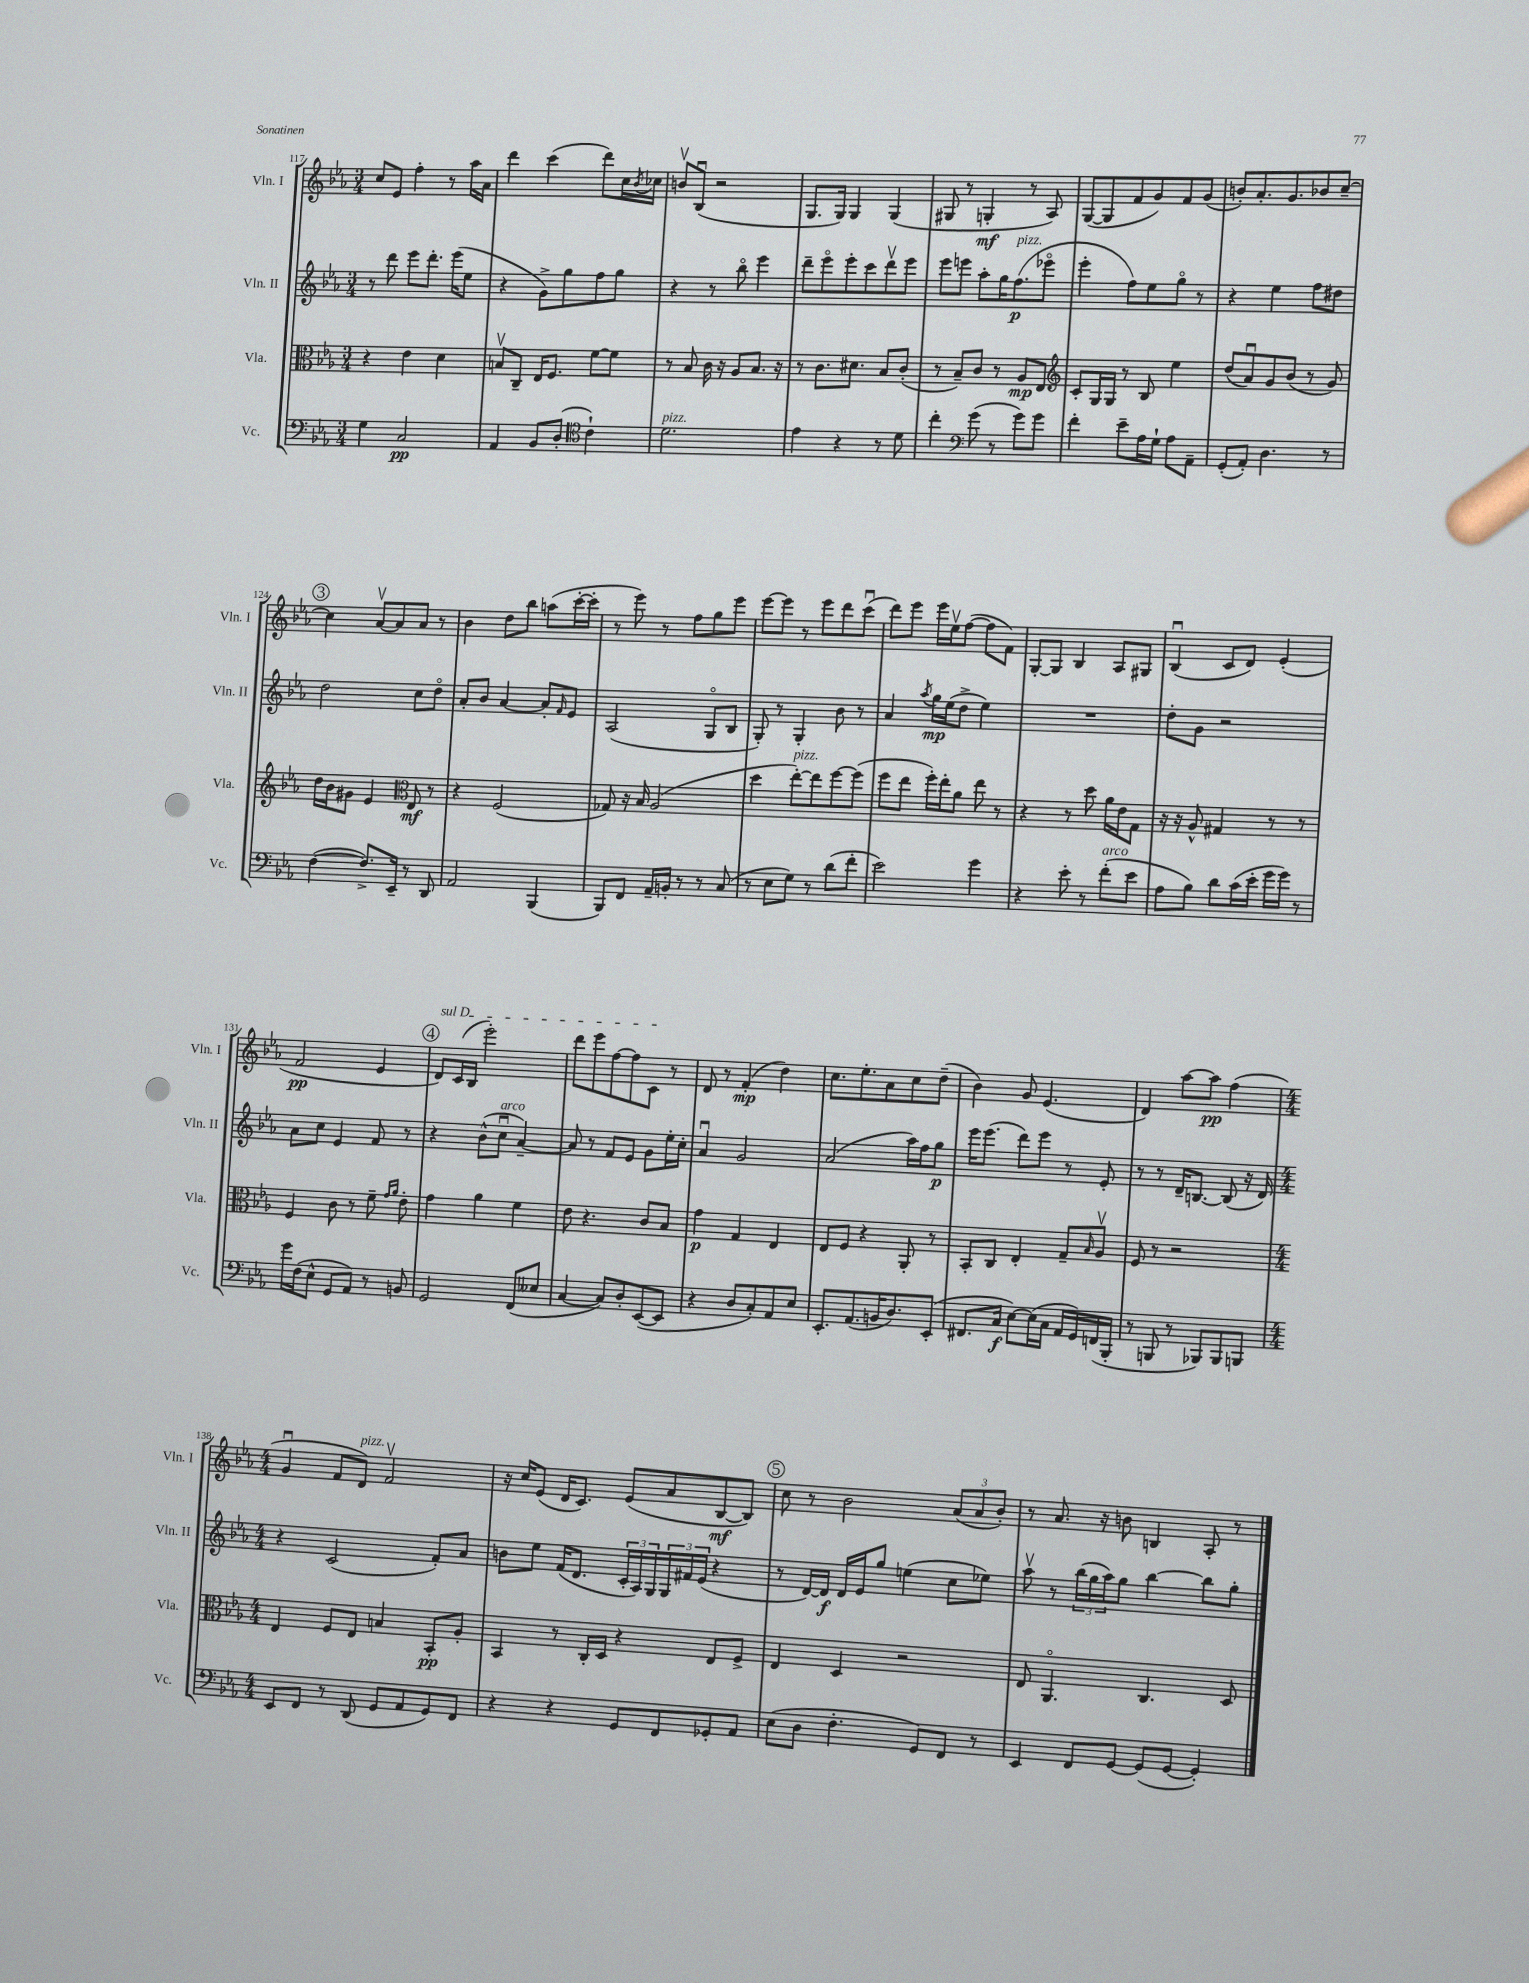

**kern	**dynam	**kern	**dynam	**kern	**dynam	**kern	**dynam
*part4	*part4	*part3	*part3	*part2	*part2	*part1	*part1
*staff4	*staff4	*staff3	*staff3	*staff2	*staff2	*staff1	*staff1
*I"Vc.	*	*I"Vla.	*	*I"Vln. II	*	*I"Vln. I	*
*I'Vc.	*	*I'Vla.	*	*I'Vln. II	*	*I'Vln. I	*
*clefF4	*	*clefC3	*	*clefG2	*	*clefG2	*
*k[b-e-a-]	*	*k[b-e-a-]	*	*k[b-e-a-]	*	*k[b-e-a-]	*
*M3/4	*	*M3/4	*	*M3/4	*	*M3/4	*
=117	=117	=117	=117	=117	=117	=117	=117
4G\	.	4r	.	8r	.	8cc/L	.
.	.	.	.	8ddd\	.	8e-/J	.
2C/	pp	4e-\	.	8eee-\L	.	4ff'\	.
.	.	.	.	8.ddd'\J	.	.	.
.	.	4d\	.	.	.	8r	.
.	.	.	.	(16eee-\KL	.	.	.
.	.	.	.	8ee-\J	.	16aa-\LL	.
.	.	.	.	.	.	16a-\JJ	.
=118	=118	=118	=118	=118	=118	=118	=118
4AA-/	.	8Bnv/L	.	4r	.	4ddd\	.
.	.	8C~/J	.	.	.	.	.
8BB-/L	.	16E-/KL	.	8g^\L)	.	(4ccc\	.
.	.	8.F/J	.	.	.	.	.
(8D'/J	.	.	.	8gg\	.	.	.
*clefC4	*	*	*	*	*	*	*
4c`\)	.	[8f\L	.	8ff\	.	8ddd\L)	.
.	.	8f\J]	.	8gg\J	.	16cc\L	.
.	.	.	.	.	.	8qb-/	.
.	.	.	.	.	.	16cc-X\JJ	.
=119	=119	=119	=119	=119	=119	=119	=119
!LO:TX:a:i:t=pizz.	!	!	!	!	!	!	!
2.d\	.	8r	.	4r	.	8bnv/L	.
.	.	8B-/	.	.	.	(8B-u/J	.
.	.	16c\	.	8r	.	2r	.
.	.	16r	.	.	.	.	.
.	.	8A-/L	.	8bb-\	.	.	.
.	.	8.B-/J	.	4eee-\	.	.	.
.	.	16r	.	.	.	.	.
=120	=120	=120	=120	=120	=120	=120	=120
4e-\	.	8r	.	8ddd~\L	.	8.G/L	.
.	.	8.c\L	.	8eee-\	.	.	.
.	.	.	.	.	.	16G/Jk)	.
4r	.	.	.	8eee-'\	.	4G/	.
.	.	8.d#X\J	.	.	.	.	.
.	.	.	.	8ccc\	.	.	.
8r	.	8B-/L	.	8dddv\	.	(4G/	.
8d\	.	(8c'/J	.	8eee-\J	.	.	.
=121	=121	=121	=121	=121	=121	=121	=121
4cc'\	.	8r	.	8eee-\L	.	8G#X/	.
.	.	8B-~/L)	.	8eeen\J	.	8r	.
*clefF4	*	*	*	*	*	*	*
(8g\	.	8c/J	.	8aa-'\L	.	4Gn'/	mf
8r	.	8r	.	16gg\K	.	.	.
!	!	!	!	!LO:TX:a:i:t=pizz.	!	!	!
.	.	.	.	(8.ff\	p	.	.
8g\L)	.	8A-/L	mp	.	.	8r	.
8g\J	.	8E-/J	.	8eee-X\J	.	8A-/)	.
=122	=122	=122	=122	=122	=122	=122	=122
*	*	*clefG2	*	*	*	*	*
4f'\	.	8c'/L	.	4eee-'\	.	([8G/L	.
.	.	16G/L	.	.	.	8G/]	.
.	.	16G/JJ	.	.	.	.	.
8e-~\L	.	8r	.	8ff\L)	.	8f/	.
16A-\L	.	8B-/	.	8ee-\	.	8g/)	.
16G`\JJ	.	.	.	.	.	.	.
8A-\L	.	4ee-\	.	8gg\J	.	8f/	.
8AA-~\J	.	.	.	8r	.	(8g/J	.
=123	=123	=123	=123	=123	=123	=123	=123
(8GG'/L	.	(8dd/L	.	4r	.	8bn'/L)	.
8AA-'/J)	.	8a-u/)	.	.	.	8.a-'/	.
4.D\	.	8g/	.	4ee-\	.	.	.
.	.	.	.	.	.	8.g/	.
.	.	(8b-/J	.	.	.	.	.
.	.	8r	.	8ff\L	.	8b-X/	.
8r	.	8g/)	.	8dd#X\J	.	[8cc~/J	.
!!LO:LB:g=z
!!LO:REH:place=s1:t=3
=124	=124	=124	=124	=124	=124	=124	=124
([4F\	.	16dd\LL	.	2dd\	.	4cc\]	.
.	.	16b-\J	.	.	.	.	.
.	.	8g#X\J	.	.	.	.	.
8.F^/L])	.	4e-/	.	.	.	[8a-v/L	.
.	.	.	.	.	.	8a-/]	.
16EE-~/Jk	.	.	.	.	.	.	.
*	*	*clefC3	*	*	*	*	*
8r	.	8E-/	mf	8cc\L	.	8a-/J	.
8DD/	.	8r	.	8dd\J	.	8r	.
=125	=125	=125	=125	=125	=125	=125	=125
2AA-/	.	4r	.	8a-'/L	.	4b-\	.
.	.	.	.	8b-/J	.	.	.
.	.	(2F/	.	[4a-/	.	8dd\L	.
.	.	.	.	.	.	8bb-\J	.
(4BBB-/	.	.	.	8a-'/L]	.	(8aan\L	.
.	.	.	.	16qqf/	.	.	.
.	.	.	.	8e-/J	.	[16ccc'\L	.
.	.	.	.	.	.	16ccc'\JJ]	.
=126	=126	=126	=126	=126	=126	=126	=126
8BBB-/L)	.	8G-X/)	.	(2A-/	.	8r	.
8FF/J	.	16r	.	.	.	8eee-\)	.
.	.	16B-/	.	.	.	.	.
16AA-~/LL	.	(2A-/	.	.	.	8r	.
16BBn'/JJ	.	.	.	.	.	.	.
8r	.	.	.	.	.	8ff\L	.
8r	.	.	.	8G/L	.	8gg\	.
(8C/	.	.	.	8B-/J	.	8eee-\J	.
=127	=127	=127	=127	=127	=127	=127	=127
8r	.	4dd\	.	8G'/)	.	[8eee-\L	.
8E-\L	.	.	.	8r	.	8eee-\J]	.
!	!	!LO:TX:a:i:t=pizz.	!	!	!	!	!
8G\J)	.	[8ee-'\L)	.	4G'/	.	8r	.
8r	.	8ee-\]	.	.	.	8eee-\L	.
(8d\L	.	[8ff\	.	8b-\	.	8ddd\	.
8f'\J	.	(8ff\J]	.	8r	.	(8cccu\J	.
=128	=128	=128	=128	=128	=128	=128	=128
2e-\)	.	8ff\L	.	4a-/	.	8ddd\L)	.
.	.	8ee-\J	.	.	.	8eee-\J	.
.	.	.	.	8qaa-/	.	.	.
.	.	16ff'\LL)	.	16gg\LL	mp	16eee-\LL	.
.	.	16ee-'\J	.	(16ee-\J	.	16ee-v\J	.
.	.	8a-\J	.	8dd^\J	.	([8ff\J	.
4g\	.	8ee-\	.	4ee-\)	.	8ff\L]	.
.	.	8r	.	.	.	8f\J)	.
=129	=129	=129	=129	=129	=129	=129	=129
4r	.	4r	.	2.r	.	[8G'/L	.
.	.	.	.	.	.	8G/J]	.
8e-'\	.	8r	.	.	.	4B-/	.
8r	.	8dd\	.	.	.	.	.
!LO:TX:a:i:t=arco	!	!	!	!	!	!	!
(8f'\L	.	16a-\LL	.	.	.	8A-/L	.
.	.	16e-\J	.	.	.	.	.
8e-\J	.	8G\J	.	.	.	8G#X/J	.
=130	=130	=130	=130	=130	=130	=130	=130
8A-\L	.	16r	.	8dd'\L	.	(4B-u/	.
.	.	16r	.	.	.	.	.
8B-\J)	.	8A-^^/	.	8g\J	.	.	.
8d\L	.	4G#X/	.	2r	.	8c/L	.
(16c\L	.	.	.	.	.	8d/J)	.
16e-'\JJ	.	.	.	.	.	.	.
16g\LL	.	8r	.	.	.	(4e-'/	.
16g\JJ)	.	.	.	.	.	.	.
8r	.	8r	.	.	.	.	.
!!LO:LB:g=z
=131	=131	=131	=131	=131	=131	=131	=131
16g\LL	.	4F/	.	8a-\L	.	2f/	pp
(16F\J	.	.	.	.	.	.	.
8E-^^\J	.	.	.	8cc\J	.	.	.
8GG/L	.	8c\	.	4e-/	.	.	.
8AA-/J)	.	8r	.	.	.	.	.
8r	.	8f~\	.	8f/	.	4e-/	.
.	.	16qqg/LL	.	.	.	.	.
.	.	16qqa-/JJ	.	.	.	.	.
8BBn/	.	8e-'\	.	8r	.	.	.
!!LO:REH:place=s1:t=4
=132	=132	=132	=132	=132	=132	=132	=132
!	!	!	!	!	!	!LO:TX:a:i:t=sul D	!
2GG/	.	4g\	.	4r	.	8d/L)	.
.	.	.	.	.	.	(16c/L	.
.	.	.	.	.	.	16B-/JJ	.
.	.	4a-\	.	(8b-^^\L	.	2eee-'\)	.
!	!	!	!	!LO:TX:a:i:t=arco	!	!	!
.	.	.	.	8ccu\J	.	.	.
(8FF/L	.	4f\	.	[4a-~/)	.	.	.
8E--X/J	.	.	.	.	.	.	.
=133	=133	=133	=133	=133	=133	=133	=133
[4C/	.	8e-\	.	8a-/]	.	8ddd\L	.
.	.	4.r	.	8r	.	8eee-\	.
8C/L])	.	.	.	8f/L	.	[8ff\	.
8D'/	.	.	.	8e-/J	.	8ff\]	.
([8EE-/	.	8c/L	.	8g\L	.	8c\J	.
8EE-/J]	.	8B-/J	.	16ee-'\L	.	8r	.
.	.	.	.	16cc'\JJ	.	.	.
=134	=134	=134	=134	=134	=134	=134	=134
4r	.	4g\	p	4a-u/	.	8d/	.
.	.	.	.	.	.	8r	.
8D/L	.	4G/	.	2g/	.	(4f'/	mp
8C'/)	.	.	.	.	.	.	.
8AA-/	.	4E-/	.	.	.	4dd\)	.
8E-/J	.	.	.	.	.	.	.
=135	=135	=135	=135	=135	=135	=135	=135
8.EE-'/L	.	8E-/L	.	(2a-/	.	8.cc\L	.
.	.	8F/J	.	.	.	.	.
(8.AA-/	.	.	.	.	.	8.ee-'\	.
.	.	4r	.	.	.	.	.
16BBn/K	.	.	.	.	.	8a-\	.
8.D/)	.	.	.	.	.	.	.
.	.	8AA-'/	.	16aa-\LL)	.	8cc\	.
.	.	.	.	16ff\J	.	.	.
(8EE-'/J	.	8r	.	8gg\J	p	(8dd~\J	.
=136	=136	=136	=136	=136	=136	=136	=136
8.FF#X/L	.	8BB-'/L	.	16eee-\KL	.	4b-\)	.
.	.	.	.	(8.eee-\J	.	.	.
.	.	8C/J	.	.	.	.	.
16C/Jk	f	.	.	.	.	.	.
[8E-\L)	.	4E-'/	.	8ddd\L)	.	8g/	.
(16E-\L]	.	.	.	8eee-\J	.	(4.e-/	.
16C\JJ	.	.	.	.	.	.	.
16AA-/LL	.	8G~/L	.	8r	.	.	.
16GG/)	.	.	.	.	.	.	.
.	.	16qqB-/	.	.	.	.	.
(16FFn/	.	8A-v/J	.	8e-'/	.	.	.
16BBB-'/JJ	.	.	.	.	.	.	.
=137	=137	=137	=137	=137	=137	=137	=137
8r	.	8F/	.	8r	.	4d/)	.
8BBBn/	.	8r	.	8r	.	.	.
8r	.	2r	.	16d~/KL	.	[8aa-\L	.
.	.	.	.	[8.Bn/J	.	.	.
8BBB-X/L)	.	.	.	.	.	8aa-\J]	pp
8BBB-/	.	.	.	(8B/]	.	(4ff\	.
8BBBn/J	.	.	.	16r	.	.	.
.	.	.	.	16d/)	.	.	.
!!LO:LB:g=z
=138	=138	=138	=138	=138	=138	=138	=138
*M4/4	*	*M4/4	*	*M4/4	*	*M4/4	*
8EE-/L	.	4E-/	.	4r	.	4gu/	.
8FF/J	.	.	.	.	.	.	.
8r	.	8F/L	.	(2c/	.	8f/L	.
!	!	!	!	!	!	!LO:TX:a:i:t=pizz.	!
(8DD/	.	8E-/J	.	.	.	8d/J)	.
8GG/L	.	4Bn/	.	.	.	2fv/	.
8AA-/	.	.	.	.	.	.	.
8GG/)	.	8BB-'/L	pp	8f'/L)	.	.	.
8FF/J	.	8A-'/J	.	8a-/J	.	.	.
=139	=139	=139	=139	=139	=139	=139	=139
4r	.	4BB-/	.	8bn\L	.	16r	.
.	.	.	.	.	.	16cc/KL	.
.	.	.	.	8ee-\J	.	(8e-/J	.
4r	.	8r	.	(16f/KL	.	16d/KL	.
.	.	.	.	8.d/J	.	8.c/J)	.
.	.	16C'/LL	.	.	.	.	.
.	.	16D/JJ	.	.	.	.	.
8GG/L	.	4r	.	24c'/LL	.	(8e-/L	.
.	.	.	.	24A-/)	.	.	.
.	.	.	.	24G/	.	.	.
8FF/	.	.	.	24G/	.	8a-/	.
.	.	.	.	24f#X/	.	.	.
.	.	.	.	(24e-/JJ	.	.	.
8GG-X'/	.	8E-/L	.	4r	.	[8B-/	mf
8AA-/J	.	8F^/J	.	.	.	8B-/J])	.
!!LO:REH:place=s1:t=5
=140	=140	=140	=140	=140	=140	=140	=140
(8E-\L	.	4E-/	.	8r	.	8cc\	.
8D\J	.	.	.	[16d/LL)	.	8r	.
.	.	.	.	16d/JJ]	f	.	.
4.F'\	.	4D/	.	16d/LL	.	2b-\	.
.	.	.	.	16e-/J	.	.	.
.	.	.	.	8gg/J	.	.	.
.	.	2r	.	(4een\	.	.	.
8GG/L)	.	.	.	.	.	.	.
8FF/J	.	.	.	8cc\L	.	(12a-/L	.
.	.	.	.	.	.	12a-/	.
8r	.	.	.	8ee-X\J)	.	.	.
.	.	.	.	.	.	12b-'/J)	.
=141	=141	=141	=141	=141	=141	=141	=141
4EE-/	.	8E-/	.	8aa-v\	.	8r	.
.	.	4.AA-/	.	8r	.	8.a-/	.
8FF/L	.	.	.	(24bb-\LL	.	.	.
.	.	.	.	24gg\	.	.	.
.	.	.	.	.	.	16r	.
.	.	.	.	24aa-\J)	.	.	.
[8GG/J	.	.	.	8gg\J	.	8bn\	.
(8GG/L]	.	4.C/	.	[4bb-\	.	4Bn/	.
[8GG/J	.	.	.	.	.	.	.
4GG'/])	.	.	.	8bb-\L]	.	8A-'/	.
.	.	8D/	.	8gg'\J	.	8r	.
==	==	==	==	==	==	==	==
*-	*-	*-	*-	*-	*-	*-	*-
